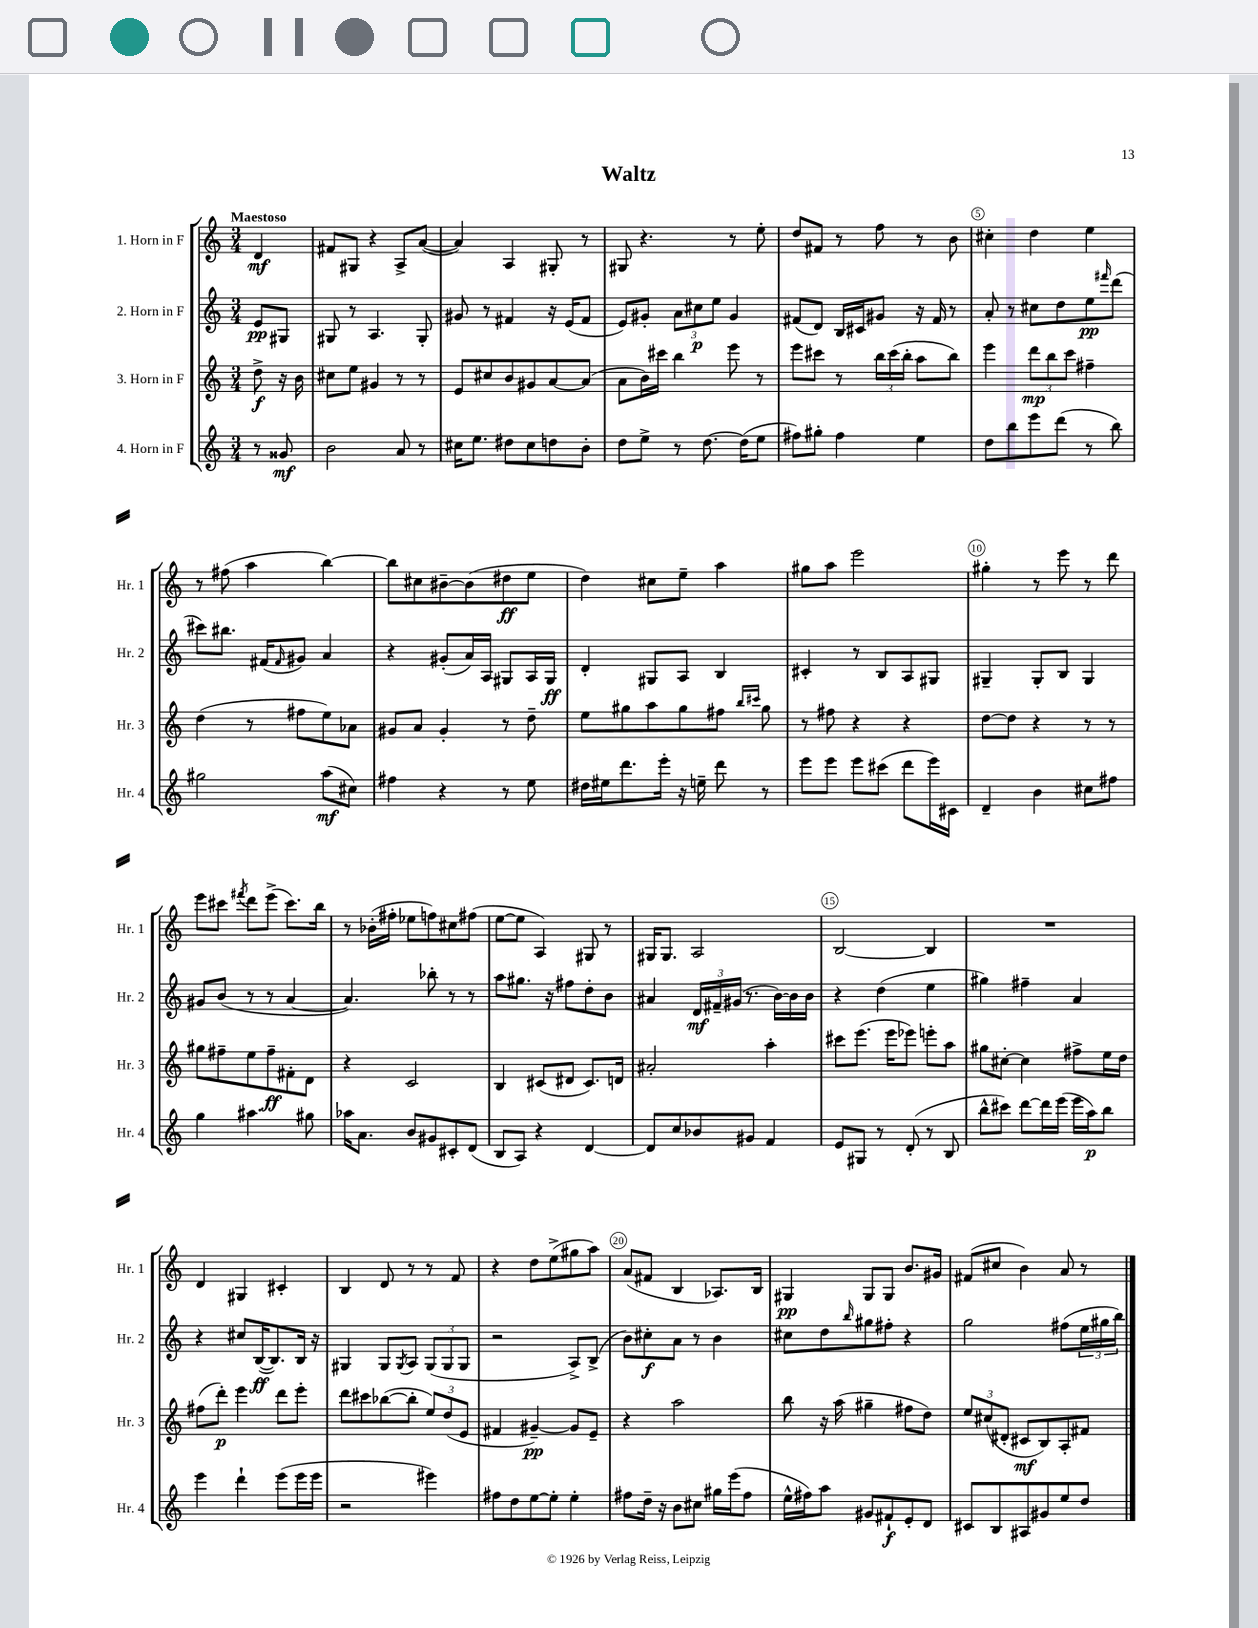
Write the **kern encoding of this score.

**kern	**kern	**kern	**kern
*staff4	*staff3	*staff2	*staff1
*clefG2	*clefG2	*clefG2	*clefG2
*k[]	*k[]	*k[]	*k[]
*M3/4	*M3/4	*M3/4	*M3/4
8r	8dd^	8e	4d
8g##	16r	8G#	.
.	16b	.	.
=	=	=	=
2b	8cc#	8G#	8f#
.	8ee	8r	8G#
.	4g#	4.A	4r
8a	8r	.	8A^
8r	8r	8G#'	([8a
=	=	=	=
16cc#	8e	8g#	4a])
8.ee	.	.	.
.	8cc#	8r	.
8dd#	8b	4f#	4A
8cc#	8g#	.	.
8dd	[8a	16r	8G#'
.	.	(16e	.
8b'	(8a]	8f#	8r
=	=	=	=
8dd	8a	8e)	8G#
8ee^	16b)	8g#'	4.r
.	16ccc#	.	.
8r	4bb	12a	.
.	.	12cc#	.
[8.dd	.	.	.
.	.	12ee	.
.	8eee	4g#	8r
(16dd]	.	.	.
8ee	8r	.	8ee'
=	=	=	=
8ff#)	8eee	(8f#	8dd
8gg#'	8ccc#	8d)	8f#
4ff#	8r	16B	8r
.	.	16c#	.
.	24bb	8g#	8ff
.	(24ccc#	.	.
.	24bb'	.	.
4ee	8aa	16r	8r
.	.	16f#	.
.	8bb)	8r	8b
=	=	=	=
8dd	4eee	8a'	4cc#'
8bb	.	8r	.
8eee	12ddd	8cc#	4dd
.	12bb	.	.
(8ddd	.	8dd	.
.	12ccc	.	.
8r	4ff#~	8ee	4ee
.	.	16qqfff#	.
8bb)	.	(8ddd	.
=	=	=	=
2gg#	(4dd	8ccc#)	8r
.	.	8.bb#	(8ff#
.	8r	.	4aa
.	.	(16f#	.
.	.	16qqf#	.
.	8ff#	8g#)	.
(8aa	8ee)	4a	[4bb)
8cc#)	8a-	.	.
=	=	=	=
4ff#	8g#	4r	8bb]
.	8a	.	8cc#
4r	4g#'	(8g#'	[8b#~
.	.	16a)	(8b#]
.	.	16A	.
8r	8r	8G#	8dd#
8ee	8dd~	16A	8ee
.	.	16G#	.
=	=	=	=
16dd#	8ee	4d'	4dd)
16ee#	.	.	.
8.ddd	8gg#	.	.
.	8aa	8G#	8cc#
16eee'	.	.	.
16r	8gg#	8A	8ee~
16ee~	.	.	.
8ddd	8ff#	4B	4aa
.	16qqbb	.	.
.	16qqccc#	.	.
8r	8gg#	.	.
=	=	=	=
8eee	8r	4c#'	8gg#
8eee	8ff#	.	8aa
8eee	4r	8r	2eee
(8ccc#	.	8B	.
8ddd	4r	8A	.
16eee)	.	8G#	.
16c#	.	.	.
=	=	=	=
4d~	[8dd	4G#~	4gg#'
.	8dd]	.	.
4b	4r	8G#'	8r
.	.	8B	8eee
8cc#	8r	4G#	8r
8ff#	8r	.	8ddd
=	=	=	=
4gg	8gg#	8g#	8eee
.	8ff#~	(8b	8ccc#
.	.	.	8qfff#
4.aa#	8ee	8r	8ddd
.	8ff#~	8r	(8eee^
.	8f#'	[4a	8.ccc#)
8gg#	8d	.	.
.	.	.	16bb
=	=	=	=
16aa-	4r	4.a])	8r
8.a	.	.	.
.	.	.	(16b-'
.	.	.	16ff#'
8b	2c	.	8ee-
8g#	.	8bb-'	8ff)
8c#'	.	8r	8cc#
(8d	.	8r	(8ff#
=	=	=	=
8B	4B	8aa	[8ee
8A)	.	8.gg#	8ee]
4r	(8c#	.	4A)
.	.	16r	.
.	8d#	8ff#	.
[4d	8.c#)	8dd'	8G#
.	.	8b	8r
.	16d	.	.
=	=	=	=
8d]	2a#'	4a#	16G#
.	.	.	8.G#
8cc	.	.	.
8b-	.	24d	2A
.	.	24f#~	.
.	.	(24g#	.
8g#	.	8.r	.
4f	4aa'	.	.
.	.	[16b)	.
.	.	16b]	.
.	.	16b	.
=	=	=	=
8e	8ccc#	4r	[2B
8G#	(8.eee	.	.
8r	.	(4dd	.
.	16eee	.	.
(8d'	8eee-)	.	.
8r	8eee'	4ee	4B]
8B	8aa	.	.
=	=	=	=
8bb^^	8gg#	4gg#)	2.r
8ccc#)	[8cc#'	.	.
[8ddd	4cc#]	4ff#~	.
16ddd]	.	.	.
(16eee	.	.	.
16eee	8ff#^	4a	.
16aa)	.	.	.
8bb	16ee	.	.
.	16dd	.	.
=	=	=	=
4eee	(8ff#	4r	4d
.	8ddd')	.	.
4ddd`	4eee	8cc#	4G#
.	.	([16B	.
.	.	8.B])	.
(8eee	8ddd	.	4c#'
16eee	8eee'	16B	.
16eee	.	16r	.
=	=	=	=
2r	8ddd	4G#	4B
.	8ccc#	.	.
.	([8bb-	8G#	8d
.	.	8qG#	.
.	8bb-']	8A	8r
4eee#)	12ee)	(12G#	8r
.	(12dd	12G#	.
.	.	.	8f
.	12e	12G#	.
=	=	=	=
8ff#	4f#	2r	4r
8dd	.	.	.
[8ee	[4g#~)	.	8dd
8ee']	.	.	(8ee^
4ee'	8g#]	8A^)	8gg#
.	8e~	(8B^	8aa)
=	=	=	=
8ff#	4r	8b)	(8a
16dd~	.	8cc#'	8f#
16r	.	.	.
8b	2aa	8a	4B
8cc#	.	8r	.
16gg#	.	4b	8.A-)
(16eee	.	.	.
8ff#	.	.	.
.	.	.	16B
=	=	=	=
16ee^^	8bb	8cc#	4G#
16ff#)	.	.	.
8aa	16r	8dd	.
.	(16aa	.	.
.	.	16qqbb	.
8g#	4gg#~	8gg#	8G#
8f#`	.	8ff#'	8G#
8e'	8ff#	4r	8.b
8d	8dd)	.	.
.	.	.	16g#
=	=	=	=
8c#	12ee	2gg	(8f#
.	(12cc#	.	.
8B	.	.	8cc#
.	12d#'	.	.
8A#	8c#	.	4b)
8g#	8B)	.	.
8ee	8A'	(8ff#	8a
8dd	8f#	24ee	8r
.	.	24gg#	.
.	.	24bb)	.
==	==	==	==
*-	*-	*-	*-
